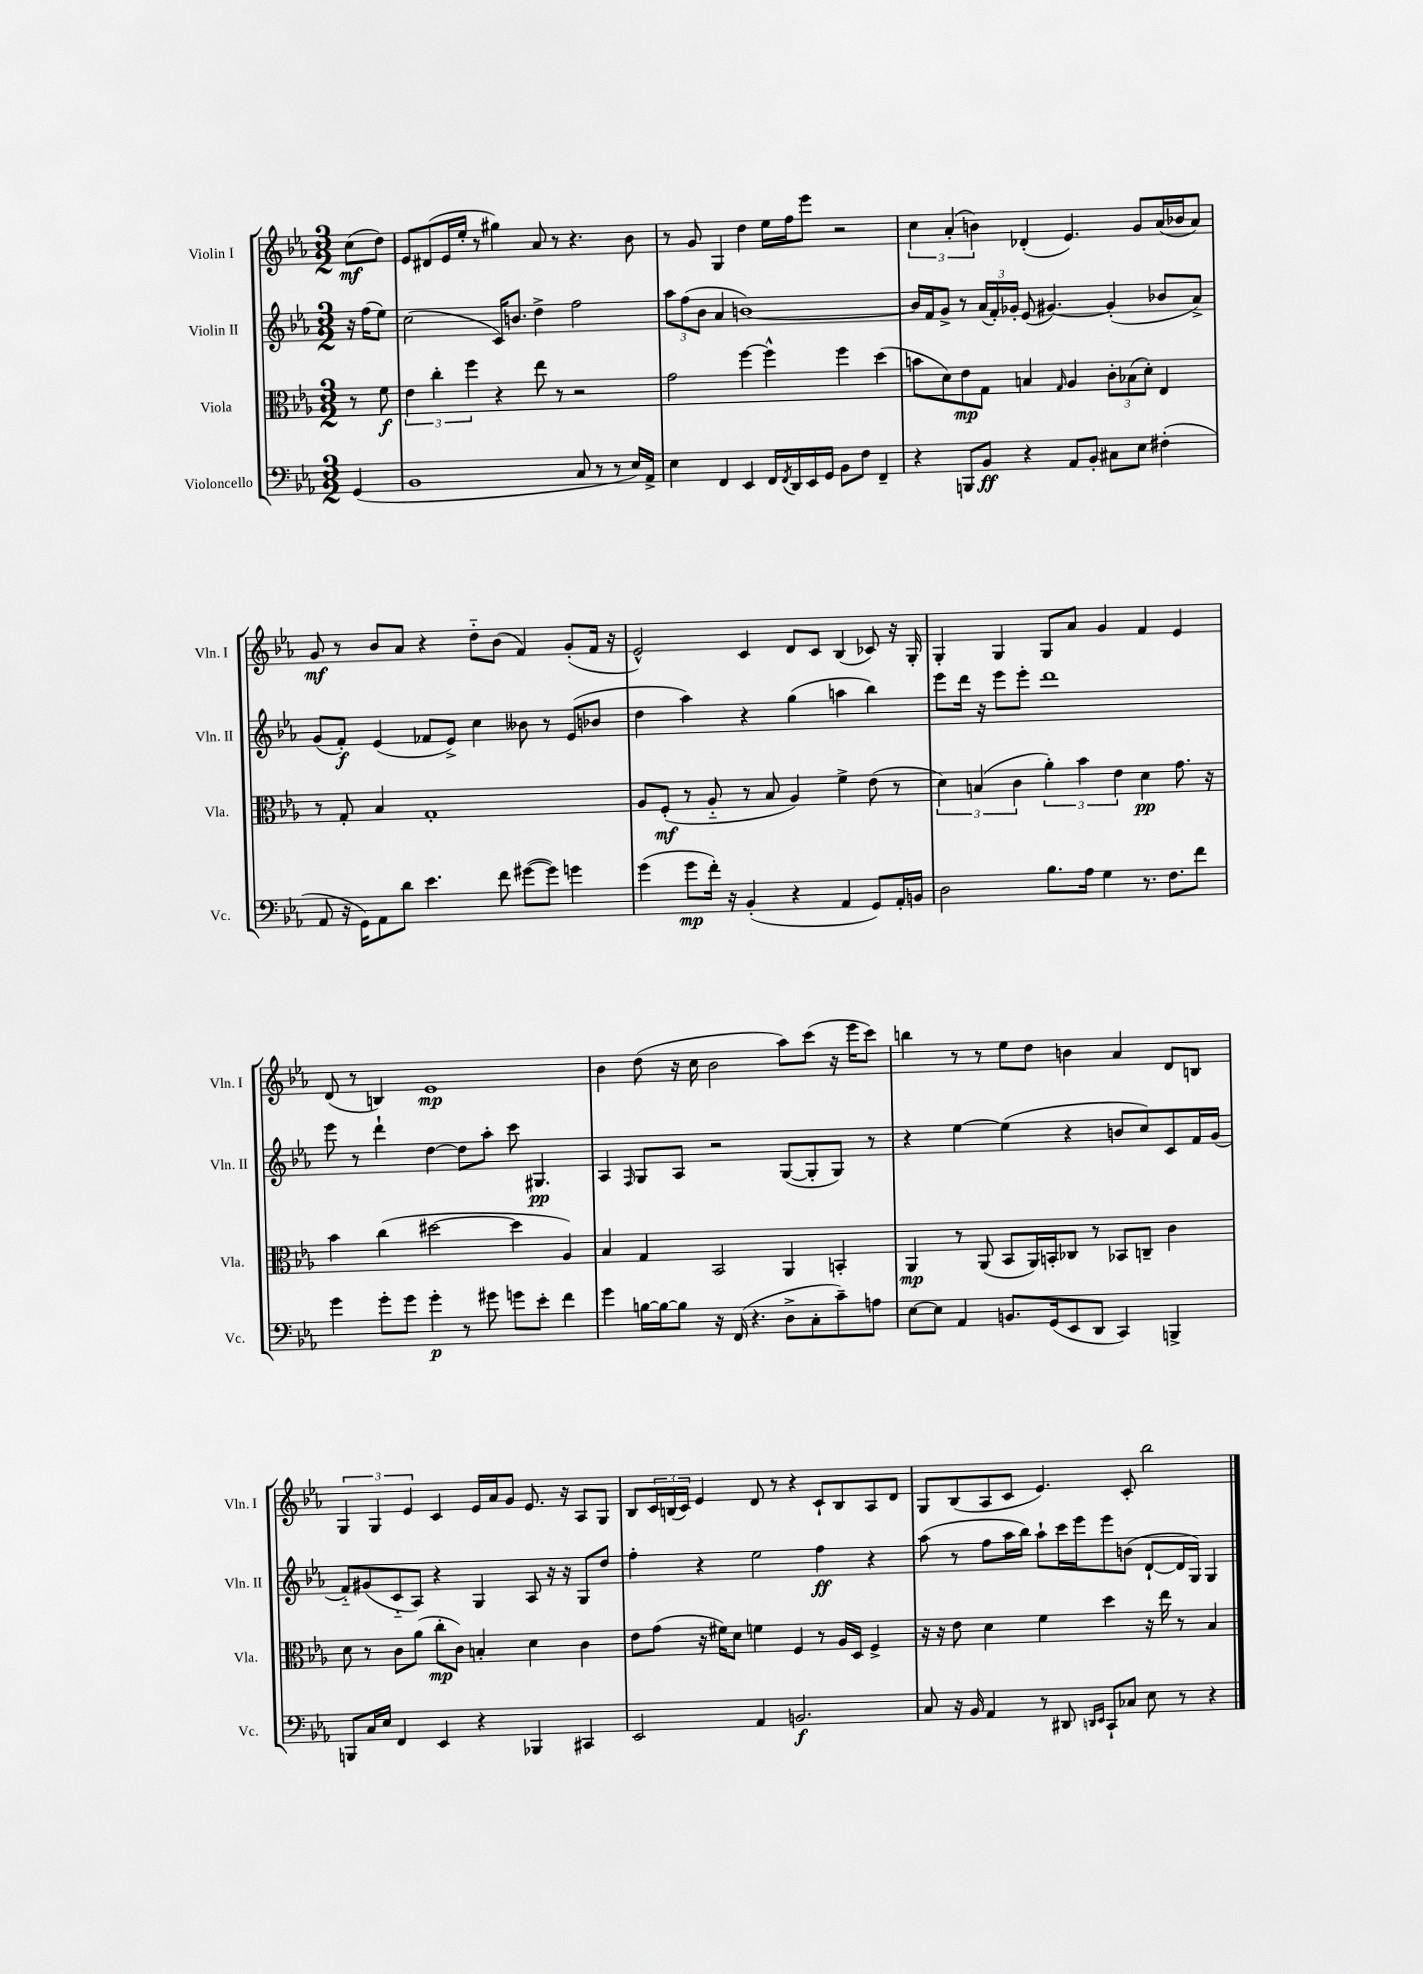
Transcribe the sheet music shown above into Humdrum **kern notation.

**kern	**dynam	**kern	**dynam	**kern	**dynam	**kern	**dynam
*part4	*part4	*part3	*part3	*part2	*part2	*part1	*part1
*staff4	*staff4	*staff3	*staff3	*staff2	*staff2	*staff1	*staff1
*I"Violoncello	*	*I"Viola	*	*I"Violin II	*	*I"Violin I	*
*I'Vc.	*	*I'Vla.	*	*I'Vln. II	*	*I'Vln. I	*
*clefF4	*	*clefC3	*	*clefG2	*	*clefG2	*
*k[b-e-a-]	*	*k[b-e-a-]	*	*k[b-e-a-]	*	*k[b-e-a-]	*
*M3/2	*	*M3/2	*	*M3/2	*	*M3/2	*
=	=	=	=	=	=	=	=
(4GG/	.	8r	.	16r	.	(8cc\L	mf
.	.	.	.	(16ff\KL	.	.	.
.	.	8f\	f	8ee-\J)	.	8dd\J)	.
=1	=1	=1	=1	=1	=1	=1	=1
1BB-	.	6e-\	.	(2cc\	.	8e-/L	.
.	.	.	.	.	.	(8d#X/	.
.	.	6cc'\	.	.	.	.	.
.	.	.	.	.	.	16e-/L	.
.	.	.	.	.	.	16ee-'/JJ	.
.	.	6ff\	.	.	.	.	.
.	.	.	.	.	.	8r	.
.	.	4r	.	16c/KL)	.	4gg#X\)	.
.	.	.	.	8.bn/J	.	.	.
.	.	8ee-\	.	4dd^\	.	8a-/	.
.	.	8r	.	.	.	8r	.
8C/	.	2r	.	2ff\	.	4.r	.
8r	.	.	.	.	.	.	.
8r	.	.	.	.	.	.	.
16E-/LL)	.	.	.	.	.	8b-\	.
16AA-^/JJ	.	.	.	.	.	.	.
=2	=2	=2	=2	=2	=2	=2	=2
4E-\	.	2g\	.	12aa-\L	.	8r	.
.	.	.	.	(12ff\	.	.	.
.	.	.	.	.	.	8g/	.
.	.	.	.	12b-\J	.	.	.
4FF/	.	.	.	4a-/	.	4G/	.
4EE-/	.	[4ff\	.	[1bn)	.	4dd\	.
16FF/LL	.	4ff^^\]	.	.	.	16ee-\LL	.
8qFF/	.	.	.	.	.	.	.
16DD/	.	.	.	.	.	16ff\J	.
16EE-/	.	.	.	.	.	8eee-\J	.
16GG/JJ	.	.	.	.	.	.	.
8BB-\L	.	4ff\	.	.	.	2r	.
8F\J	.	.	.	.	.	.	.
4FF~/	.	(4dd\	.	.	.	.	.
=3	=3	=3	=3	=3	=3	=3	=3
4r	.	8bn\L	.	16b/LL]	.	6cc\	.
.	.	.	.	16f/J	.	.	.
.	.	8d\)	.	8g^/J	.	.	.
.	.	.	.	.	.	(6a-'/	.
8BBBn/L	.	8e-\	mp	8r	.	.	.
.	.	.	.	.	.	6bn\)	.
8BB-/J	ff	8G\J	.	(24a-/LL	.	.	.
.	.	.	.	24f'/)	.	.	.
.	.	.	.	24g-X'/JJ	.	.	.
4r	.	4Bn/	.	(8e-/	.	(4d-X'/	.
.	.	.	.	[4.g#X/)	.	.	.
.	.	16qqG/	.	.	.	.	.
8AA-/L	.	4A-/	.	.	.	4.e-/)	.
8BB-'/J	.	.	.	.	.	.	.
8C#X\L	.	12c'\L	.	(4g#'/]	.	.	.
.	.	(12B-X\	.	.	.	.	.
8E-\J	.	.	.	.	.	8g/L	.
.	.	12d'\J)	.	.	.	.	.
(4F#X'\	.	4E-/	.	8b-X/L	.	(16a-/L	.
.	.	.	.	.	.	16b-X/J	.
.	.	.	.	8a-^/J)	.	8a-/J)	.
!!LO:LB:g=z
=4	=4	=4	=4	=4	=4	=4	=4
8AA-/	.	8r	.	(8g/L	.	8g/	mf
16r	.	8G'/	.	8f'/J)	f	8r	.
16GG\KL)	.	.	.	.	.	.	.
8AA-\	.	4B-/	.	(4e-/	.	8b-/L	.
8d\J	.	.	.	.	.	8a-/J	.
4.e-\	.	1G'	.	8f-X/L	.	4r	.
.	.	.	.	8e-^/J)	.	.	.
.	.	.	.	4cc\	.	8dd\L	.
8f\	.	.	.	.	.	(8b-\J	.
([8g#X\L	.	.	.	8b--X\	.	4f/)	.
8g#\J])	.	.	.	8r	.	.	.
4gn\	.	.	.	(8e-/L	.	(8g'/L	.
.	.	.	.	8b-X/J	.	16f/Jk	.
.	.	.	.	.	.	16r	.
=5	=5	=5	=5	=5	=5	=5	=5
(4g\	.	8A-/L	.	4dd\	.	2e-^^/)	.
.	.	(8F'/J	mf	.	.	.	.
8g\L	mp	8r	.	4aa-\)	.	.	.
16f'\Jk)	.	8A-/	.	.	.	.	.
16r	.	.	.	.	.	.	.
(4BB-'/	.	8r	.	4r	.	4c/	.
.	.	8B-/	.	.	.	.	.
4r	.	4A-/)	.	(4gg\	.	8d/L	.
.	.	.	.	.	.	8c/J	.
4AA-/	.	4f^\	.	4aan\	.	(4B-/	.
8GG/L)	.	(8e-\	.	4bb-\)	.	8c-X/)	.
16AA-'/L	.	8r	.	.	.	16r	.
16BBn/JJ	.	.	.	.	.	16G'/	.
=6	=6	=6	=6	=6	=6	=6	=6
2D\	.	6d\)	.	8eee-\L	.	4G'/	.
.	.	.	.	16ddd\Jk	.	.	.
.	.	(6Bn/	.	.	.	.	.
.	.	.	.	16r	.	.	.
.	.	.	.	8eee-\L	.	4G/	.
.	.	6c\	.	.	.	.	.
.	.	.	.	8eee-'\J	.	.	.
8.B-\L	.	6a-'\)	.	1ddd	.	8G/L	.
.	.	.	.	.	.	8a-/J	.
.	.	6b-\	.	.	.	.	.
16A-\Jk	.	.	.	.	.	.	.
4G\	.	.	.	.	.	4g/	.
.	.	6e-\	.	.	.	.	.
8.r	.	4d\	pp	.	.	4f/	.
8.F\L	.	.	.	.	.	.	.
.	.	8.g\	.	.	.	4e-/	.
8f\J	.	.	.	.	.	.	.
.	.	16r	.	.	.	.	.
!!LO:LB:g=z
=7	=7	=7	=7	=7	=7	=7	=7
4g\	.	4b-\	.	8eee-\	.	(8d/	.
.	.	.	.	8r	.	8r	.
8g'\L	.	(4cc\	.	4ddd`\	.	4Bn/)	.
8g\J	.	.	.	.	.	.	.
4g'\	p	[2dd#X\	.	[4dd\	.	1e-	mp
8r	.	.	.	8dd\L]	.	.	.
8g#X\	.	.	.	8aa-'\J	.	.	.
8gn\L	.	4dd#\]	.	8ccc\	.	.	.
8e-'\J	.	.	.	4.G#X/	pp	.	.
4f\	.	4A-/)	.	.	.	.	.
=8	=8	=8	=8	=8	=8	=8	=8
4g\	.	4B-/	.	4A-/	.	4b-\	.
.	.	.	.	16qqF/	.	.	.
[16Bn\LL	.	4G/	.	8G/L	.	(8dd\	.
16B\J_	.	.	.	.	.	.	.
8B\J]	.	.	.	8A-/J	.	16r	.
.	.	.	.	.	.	16cc\	.
16r	.	2BB-/	.	2r	.	2b-\	.
(16FF/	.	.	.	.	.	.	.
4.r	.	.	.	.	.	.	.
8D^\L	.	4AA-/	.	([8G/L	.	8aa-\L)	.
8C'\	.	.	.	8G'/]	.	(8ccc\J	.
8c~\)	.	4BBn'/	.	8G/J)	.	16r	.
.	.	.	.	.	.	16eee-\KL	.
8An\J	.	.	.	8r	.	8ccc\J)	.
=9	=9	=9	=9	=9	=9	=9	=9
[8E-\L	.	4AA-/	mp	4r	.	4bbn\	.
8E-\J]	.	.	.	.	.	.	.
4AA-/	.	8r	.	[4ee-\	.	8r	.
.	.	(8AA-/	.	.	.	8r	.
8.BBn/L	.	8BB-/L	.	(4ee-\]	.	8ee-\L	.
.	.	16AA-/L)	.	.	.	8dd\J	.
(16GG/k	.	16BBn'/J	.	.	.	.	.
8EE-/	.	8C-X/J	.	4r	.	4bn\	.
8DD/J	.	8r	.	.	.	.	.
4CC/)	.	8BB-X/L	.	8bn/L	.	4a-/	.
.	.	8Cn~/J	.	8cc/)	.	.	.
4BBBn^/	.	4c\	.	8c/	.	8d/L	.
.	.	.	.	16f/L	.	8Bn/J	.
.	.	.	.	(16g/JJ	.	.	.
!!LO:LB:g=z
=10	=10	=10	=10	=10	=10	=10	=10
8BBBn/L	.	8d\	.	8f/L)	.	6G/	.
16C/L	.	8r	.	(8g#X/	.	.	.
.	.	.	.	.	.	6G/	.
16E-/JJ	.	.	.	.	.	.	.
4FF/	.	8c\L	.	8c/	.	.	.
.	.	.	.	.	.	6e-/	.
.	.	(8a-\J	.	8A-/J)	.	.	.
4EE-/	.	8cc'\L	mp	4r	.	4c/	.
.	.	8c\J)	.	.	.	.	.
4r	.	4Bn'/	.	4G/	.	16e-/LL	.
.	.	.	.	.	.	16a-/J	.
.	.	.	.	.	.	8g/J	.
4BBB-X/	.	4d\	.	8A-/	.	8.e-/	.
.	.	.	.	16r	.	.	.
.	.	.	.	16r	.	16r	.
4CC#X/	.	4c\	.	8G/L	.	8A-/L	.
.	.	.	.	8dd/J	.	8G/J	.
=11	=11	=11	=11	=11	=11	=11	=11
2EE-/	.	8e-\L	.	4ff'\	.	8B-/L	.
.	.	(8g\J	.	.	.	24c/L	.
.	.	.	.	.	.	(24Bn/	.
.	.	.	.	.	.	24c/JJ)	.
.	.	16r	.	4r	.	4e-/	.
.	.	16f#X\KL)	.	.	.	.	.
.	.	8d\J	.	.	.	.	.
4AA-/	.	4fn\	.	2ee-\	.	8d/	.
.	.	.	.	.	.	8r	.
2.BBn/	f	4F/	.	.	.	4r	.
.	.	8r	.	4ff\	ff	8c`/L	.
.	.	16A-/LL	.	.	.	8B/	.
.	.	16D/JJ	.	.	.	.	.
.	.	4F^/	.	4r	.	8A-/	.
.	.	.	.	.	.	8d/J	.
=12	=12	=12	=12	=12	=12	=12	=12
8C/	.	16r	.	(8aa-\	.	8G/L	.
.	.	16r	.	.	.	.	.
16r	.	8e-\	.	8r	.	(8B-/	.
16BB-/	.	.	.	.	.	.	.
4AA-/	.	4d\	.	8ff\L	.	8A-/	.
.	.	.	.	16aa-\L	.	8c/J	.
.	.	.	.	16bb-\JJ)	.	.	.
8r	.	4f\	.	8aa-`\L	.	4.e-/)	.
8DD#X/	.	.	.	16ccc\L	.	.	.
.	.	.	.	16eee-\J	.	.	.
16qqDDn/LL	.	.	.	.	.	.	.
16qqEE-/JJ	.	.	.	.	.	.	.
8CC`/L	.	4dd\	.	8eee-\	.	.	.
8C-X/J	.	.	.	(8bn\J	.	8c'/	.
8E-\	.	16r	.	[8d`/L	.	2bb-\	.
.	.	16ee-\	.	.	.	.	.
8r	.	8r	.	16d/L]	.	.	.
.	.	.	.	16G/JJ)	.	.	.
4r	.	4B-/	.	4G/	.	.	.
==	==	==	==	==	==	==	==
*-	*-	*-	*-	*-	*-	*-	*-
